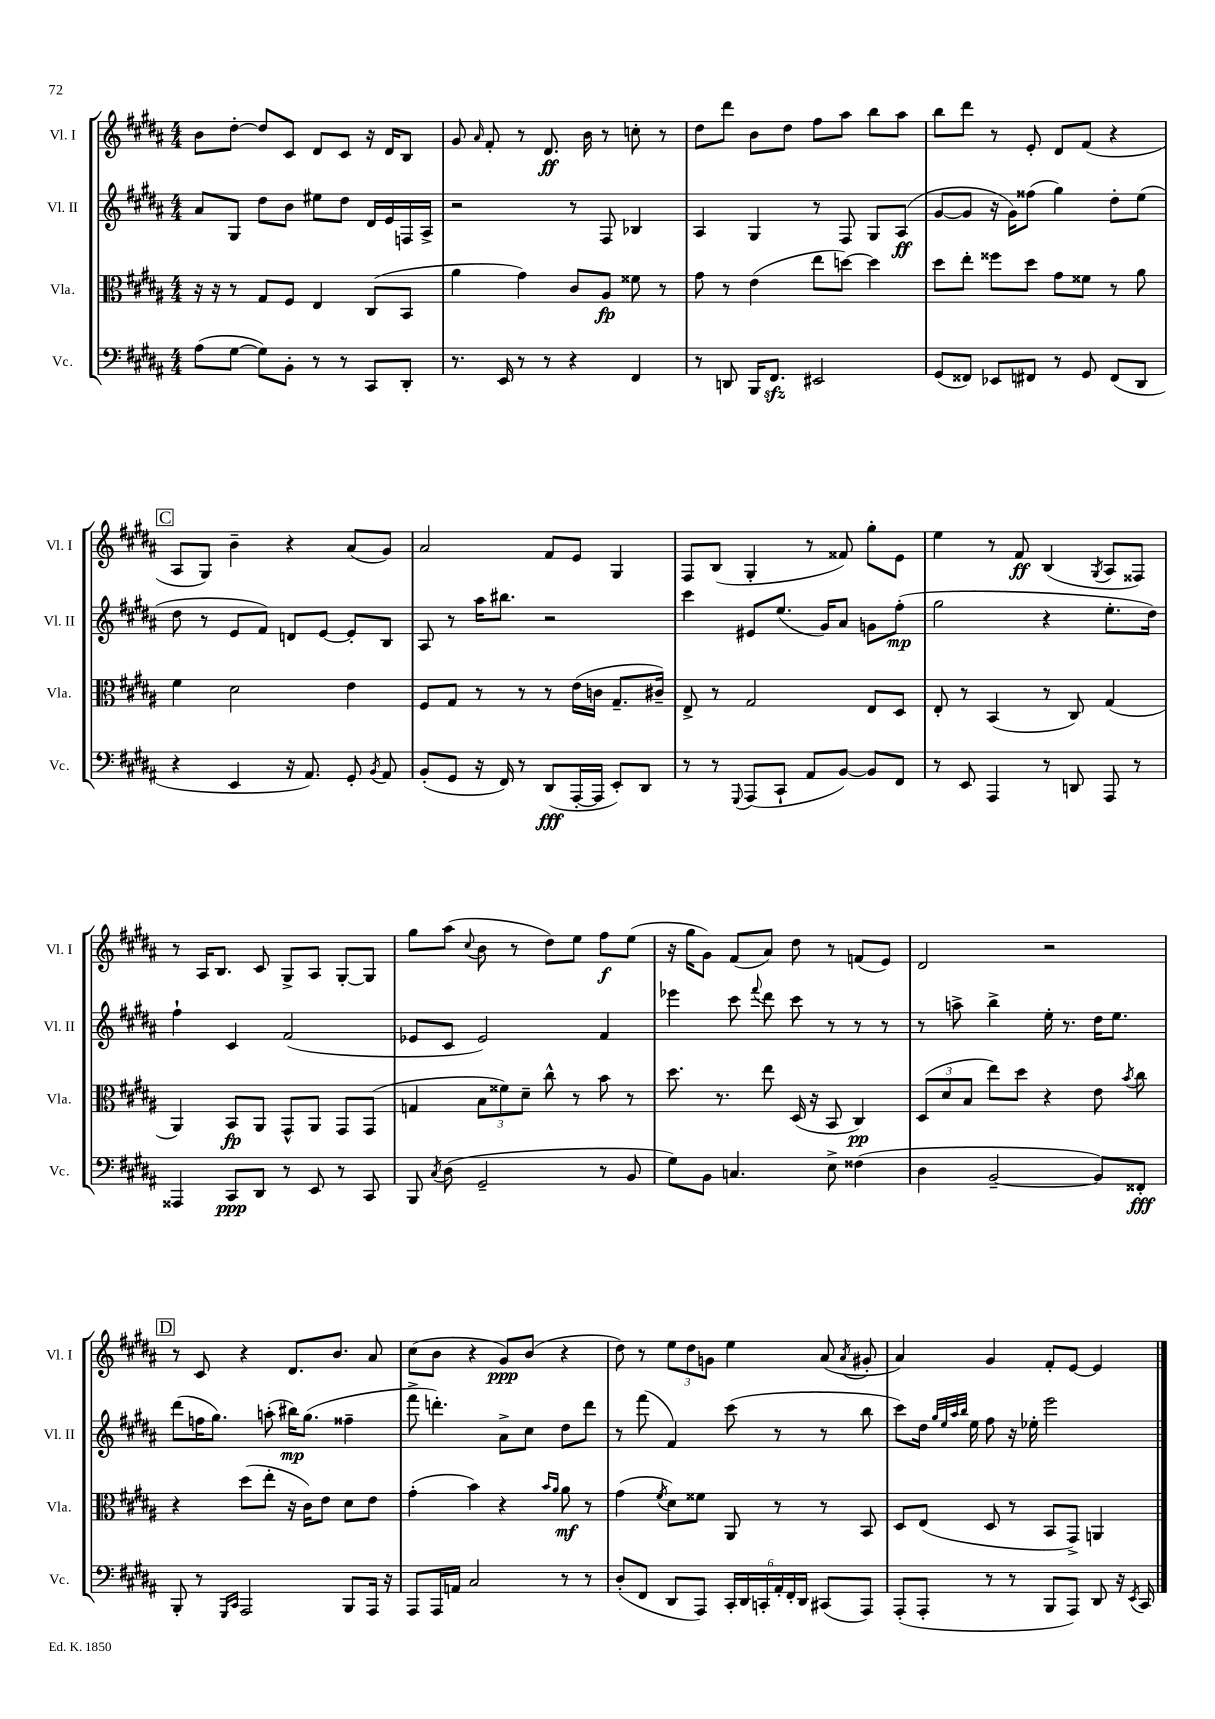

**kern	**kern	**kern	**kern
*staff4	*staff3	*staff2	*staff1
*clefF4	*clefC3	*clefG2	*clefG2
*k[f#c#g#d#a#]	*k[f#c#g#d#a#]	*k[f#c#g#d#a#]	*k[f#c#g#d#a#]
*M4/4	*M4/4	*M4/4	*M4/4
(8A#\L	16r	8a#/L	8b\L
.	16r	.	.
[8G#\J	8r	8G#/J	[8dd#'\J
8G#\]L)	8G#/L	8dd#\L	8dd#/]L
8BB'\J	8F#/J	8b\J	8c#/J
8r	4E/	8ee#\L	8d#/L
8r	.	8dd#\J	8c#/J
8CC#/L	(8C#/L	16d#/LL	16r
.	.	16e/	16d#/LK
8DD#'/J	8BB/J	16F/	8B/J
.	.	16A#^/JJ	.
=	=	=	=
8.r	4a#\	2r	8g#/
.	.	.	16qqa#/
.	.	.	8f#'/
16EE/	.	.	.
8r	4g#\)	.	8r
8r	.	.	8.d#/
4r	8c#/L	8r	.
.	.	.	16b\
.	8A#/J	8F#/	8r
4FF#/	8f##\	4B-/	8cc'\
.	8r	.	8r
=	=	=	=
8r	8g#\	4A#/	8dd#\L
8DD/	8r	.	8ddd#\J
16BBB/LK	(4e\	4G#/	8b\L
8.FF#/J	.	.	.
.	.	.	8dd#\J
2EE#/	8ee\L	8r	8ff#\L
.	[8dd\J)	8F#/	8aa#\J
.	4dd\]	8G#/L	8bb\L
.	.	(8A#/J	8aa#\J
=	=	=	=
(8GG#/L	8dd#\L	[8g#/L	8bb\L
8FF##/J)	8ee'\J	8g#/]J	8ddd#\J
8EE-/L	8ff##\L	16r	8r
.	.	16g#\LK)	.
8FF#/J	8dd#\J	(8ff##\J	8e'/
8r	8g#\L	4gg#\)	8d#/L
8GG#/	8f##\J	.	(8f#/J
(8FF#/L	8r	8dd#'\L	4r
8DD#/J	8a#\	(8ee\J	.
=	=	=	=
4r	4f#\	8dd#\	8A#/L
.	.	8r	8G#/J)
4EE/	2d#\	8e/L	4b~\
.	.	8f#/J)	.
16r	.	8d/L	4r
8.AA#/)	.	.	.
.	.	[8e/J	.
8GG#'/	4e\	8e'/]L	(8a#/L
8qBB/	.	.	.
8AA#/	.	8B/J	8g#/J)
=	=	=	=
(8BB'/L	8F#/L	8A#/	2a#/
8GG#/J	8G#/J	8r	.
16r	8r	16aa#\LK	.
16FF#/)	.	8.bb#\J	.
8r	8r	.	.
(8DD#/L	8r	2r	8f#/L
[16AAA#'/L	(16e\LL	.	8e/J
16AAA#/]JJ	16c\JJ	.	.
8EE'/L)	8.G#~/L	.	4G#/
8DD#/J	.	.	.
.	16c#~/Jk)	.	.
=	=	=	=
8r	8E^/	4ccc#\	8F#/L
8r	8r	.	(8B/J
8qqGGG#/	.	.	.
(8AAA#/L	2G#/	8e#/L	4G#'/
8CC#`/J	.	(8.ee/J	.
8AA#/L	.	.	8r
.	.	16g#/LK)	.
[8BB/J)	.	8a#/J	8f##/)
8BB/]L	8E/L	8g\L	8gg#'\L
8FF#/J	8D#/J	(8ff#'\J	8e\J
=	=	=	=
8r	8E'/	2gg#\	4ee\
8EE/	8r	.	.
4AAA#/	(4BB/	.	8r
.	.	.	8f#/
8r	8r	4r	(4B/
8DD/	8C#/)	.	.
.	.	.	8qG#/
8AAA#/	(4G#/	8.ee'\L	8A#/L
8r	.	.	8F##/J)
.	.	16dd#\Jk)	.
=	=	=	=
4AAA##/	4AA#/)	4ff#`\	8r
.	.	.	16A#/LK
.	.	.	8.B/J
8CC#/L	8BB/L	4c#/	.
8DD#/J	8AA#/J	.	8c#/
8r	8GG#^^/L	(2f#/	8G#^/L
8EE/	8AA#/J	.	8A#/J
8r	8GG#/L	.	[8G#'/L
8CC#/	(8GG#/J	.	8G#/]J
=	=	=	=
8BBB/	4G/	8e-/L	8gg#\L
8qC#/	.	.	.
(8D#\	.	8c#/J	(8aa#\J
.	.	.	8qqcc#/
2GG#~/	12B\L	2e-/)	8b\
.	12f##\)	.	.
.	.	.	8r
.	12d#~\J	.	.
.	8cc#^^\	.	8dd#\L)
.	8r	.	8ee\J
8r	8b\	4f#/	8ff#\L
8BB/	8r	.	(8ee\J
=	=	=	=
8G#\L)	8.dd#\	4eee-\	16r
.	.	.	16gg#\LK
8BB\J	.	.	8g#\J)
.	8.r	.	.
4.C/	.	8ccc#\	(8f#/L
.	.	8qqfff#/	.
.	8ee\	8ddd#\	8a#/J)
.	(16D#/	8ccc#\	8dd#\
.	16r	.	.
8E^\	8BB/	8r	8r
(4F##\	4C#/)	8r	(8f/L
.	.	8r	8e/J)
=	=	=	=
4D#\	(12D#/L	8r	2d#/
.	12d#/	.	.
.	.	8aa^\	.
.	12B/J	.	.
[2BB~/	8ee\L)	4bb^\	.
.	8dd#\J	.	.
.	4r	16ee'\	2r
.	.	8.r	.
8BB/]L)	8e\	16dd#\LK	.
.	.	8.ee\J	.
.	8qb/	.	.
8FF##'/J	8cc#\	.	.
=	=	=	=
8BBB'/	4r	(8ddd#\L	8r
8r	.	16ff\K	8c#/
.	.	8.gg#\J)	.
16qqGGG#/LL	.	.	.
16qqCC#/JJ	.	.	.
2AAA#/	(8dd#\L	.	4r
.	8ee'\J	(8aa'\	.
.	16r	16bb#\LK)	8.d#/L
.	16c#\LK)	(8.gg#\J	.
.	8e\J	.	.
.	.	.	8.b/J
8BBB/L	8d#\L	4ff##~\	.
16AAA#/Jk	8e\J	.	8a#/
16r	.	.	.
=	=	=	=
8AAA#/L	(4g#'\	8fff#^\	(8cc#\L
16AAA#/L	.	4.ddd'\)	8b\J
16AA/JJ	.	.	.
2C#/	4b\)	.	4r
.	4r	8a#^\L	8g#/L)
.	.	8cc#\J	(8b/J
.	16qqb/LL	.	.
.	16qqa#/JJ	.	.
8r	8a#\	8dd#\L	4r
8r	8r	8ddd\J	.
=	=	=	=
(8D#'/L	(4g#\	8r	8dd#\)
8FF#/J	.	(8fff#\	8r
.	8qf#/	.	.
8DD#/L	8d#\L)	4f#/)	12ee\L
.	.	.	12dd#\
8AAA#/J)	8f##\J	.	.
.	.	.	12g\J
24CC#'/LL	8AA#/	(8ccc#\	4ee\
24DD#/	.	.	.
24CC'/	.	.	.
24AA#'/	8r	8r	.
24FF#'/	.	.	.
24DD#/JJ	.	.	.
(8CC#/L	8r	8r	(8a#/
.	.	.	8qa#/
8AAA#/J)	8BB/	8bb\	8g#'/
=	=	=	=
(8AAA#'/L	8D#/L	8ccc#\L)	4a#/)
8AAA#'/J	(8E/J	16dd#\Jk	.
.	.	32qqgg#/LLL	.
.	.	32qqee/	.
.	.	32qqaa#/	.
.	.	32qqbb/JJJ	.
.	.	16ee\	.
8r	8D#/	8ff#\	4g#/
8r	8r	16r	.
.	.	16ee-'\	.
8BBB/L	8BB/L	2eee\	8f#'/L
8AAA#/J)	8GG#^/J)	.	[8e/J
8DD#/	4AA/	.	4e/]
16r	.	.	.
8qEE/	.	.	.
16CC#/	.	.	.
==	==	==	==
*-	*-	*-	*-
